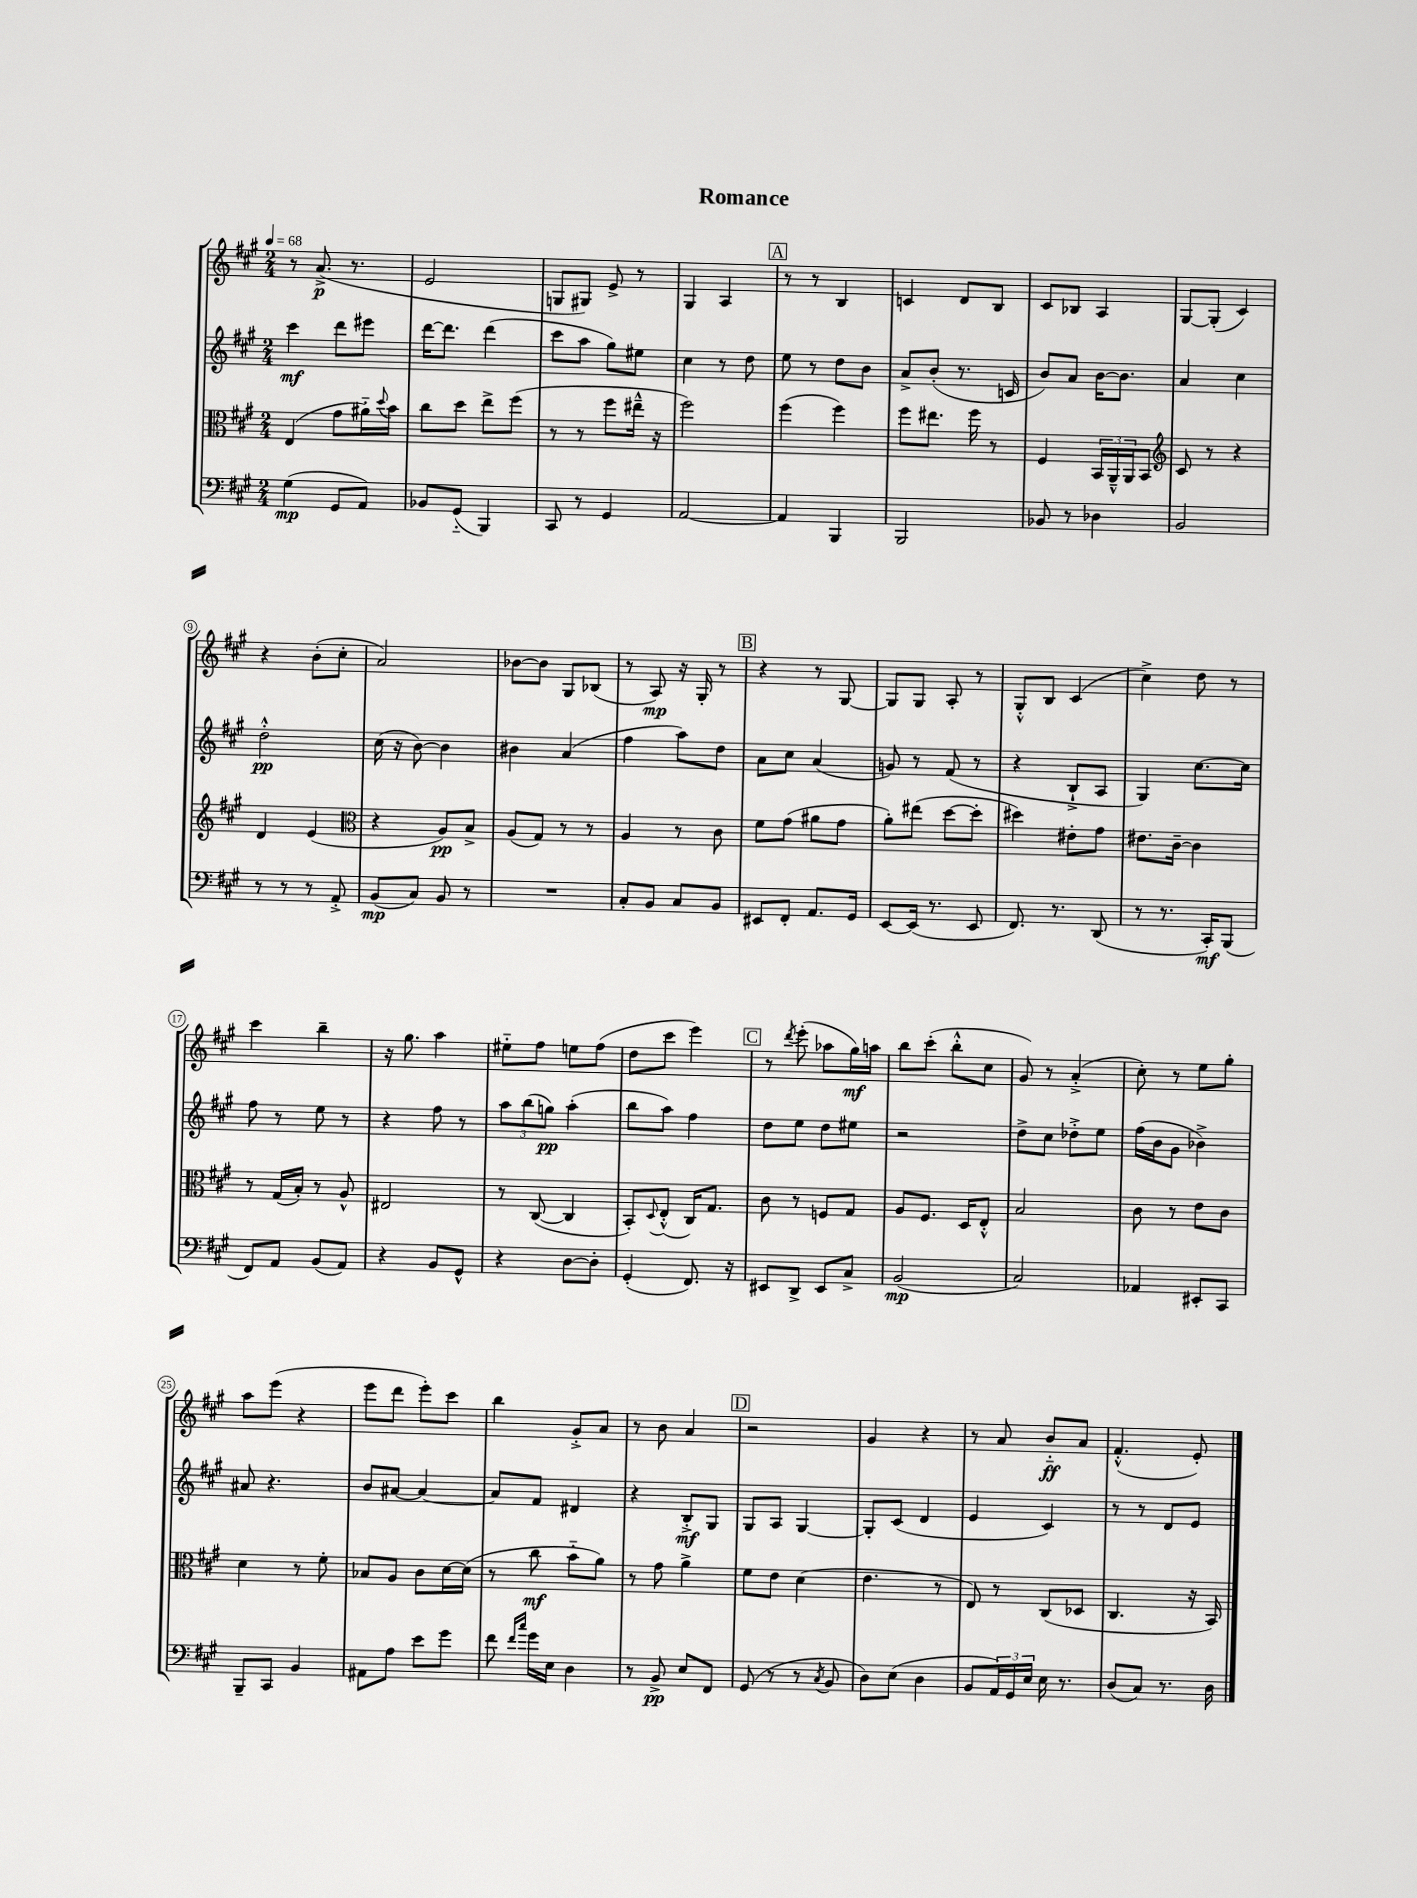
\header { title = "Romance" }
<<
\new StaffGroup <<
\new Staff = "s0" {
    \clef treble \key a \major \numericTimeSignature \time 2/4 \tempo 4 = 68
    r8 a'8.->\p( r8. |
    e'2 |
    g8 gis8) e'8-> r8 |
    gis4 a4 |
    \mark \markup { \box "A" } r8 r8 b4 |
    c'4 d'8 b8 |
    cis'8 bes8 a4 |
    gis8~ gis8-.( cis'4) |
    r4 b'8-.( cis''8-. |
    a'2) |
    bes'8~ bes'8 gis8 bes8( |
    r8 a8\mp) r16 gis16-. r8 |
    \mark \markup { \box "B" } r4 r8 gis8~ |
    gis8 gis8 a8-. r8 |
    gis8-.-^ b8 cis'4( |
    cis''4->) d''8 r8 |
    cis'''4 b''4-- |
    r16 gis''8. a''4 |
    eis''8-_ fis''8 e''8 fis''8( |
    d''8 cis'''8 e'''4) |
    \mark \markup { \box "C" } r8 \acciaccatura { d'''8 } e'''8-.( aes''8 gis''16\mf) a''16 |
    b''8 cis'''8-.( b''8-.-^ cis''8 |
    gis'8) r8 a'4-.->( |
    cis''8-.) r8 e''8 gis''8-. |
    a''8 e'''8( r4 |
    e'''8 d'''8 e'''8-.) cis'''8 |
    b''4 gis'8-.-> a'8 |
    r8 b'8 a'4 |
    \mark \markup { \box "D" } r2 |
    gis'4 r4 |
    r8 a'8 b'8-_\ff a'8 |
    fis'4.-.-^( e'8-.) \bar "|." |
}
\new Staff = "s1" {
    \clef treble \key a \major \numericTimeSignature \time 2/4
    cis'''4\mf d'''8 eis'''8 |
    d'''16~ d'''8. d'''4( |
    cis'''8 a''8 gis''8) eis''8 |
    cis''4 r8 d''8 |
    \mark \markup { \box "A" } e''8 r8 d''8 b'8 |
    a'8-> b'8-.( r8. c'16 |
    b'8) a'8 b'16~ b'8. |
    a'4 cis''4 |
    d''2-.-^\pp |
    cis''16( r16 b'8~) b'4 |
    bis'4 a'4( |
    fis''4 a''8) d''8 |
    \mark \markup { \box "B" } a'8 cis''8 a'4( |
    g'8) r8 fis'8( r8 |
    r4 b8-!-> a8 |
    gis4) cis''8.~ cis''16 |
    fis''8 r8 e''8 r8 |
    r4 fis''8 r8 |
    \tuplet 3/2 { a''8 b''8( g''8\pp) } a''4-.( |
    b''8 a''8) fis''4 |
    \mark \markup { \box "C" } d''8 e''8 d''8 eis''8 |
    r2 |
    d''8-> cis''8 des''8-.-> e''8 |
    fis''16( b'16 gis'8 bes'4->) |
    ais'8 r4. |
    b'8 ais'8~ ais'4~ |
    ais'8 fis'8 dis'4 |
    r4 b8-.->\mf gis8 |
    \mark \markup { \box "D" } gis8 a8 gis4~ |
    gis8-. cis'8( d'4 |
    e'4 cis'4) |
    r8 r8 d'8 e'8 \bar "|." |
}
\new Staff = "s2" {
    \clef alto \key a \major \numericTimeSignature \time 2/4
    e4( gis'8 ais'16-_) \appoggiatura { d''8 } b'16 |
    cis''8 d''8 e''8-> fis''8( |
    r8 r8 fis''8 eis''16---^ r16 |
    fis''2) |
    \mark \markup { \box "A" } fis''4( fis''4) |
    fis''8 eis''8. fis''16 r8 |
    fis4 \tuplet 3/2 { b,16 a,16---^ a,16 } b,8 |
    \clef treble cis'8 r8 r4 |
    d'4 e'4( |
    \clef alto r4 a8\pp) b8-> |
    a8( gis8) r8 r8 |
    a4 r8 cis'8 |
    \mark \markup { \box "B" } fis'8 gis'8( ais'8 gis'8 |
    a'8-.) eis''8( d''8~ d''8-. |
    dis''4) eis'8-. gis'8 |
    eis'8. cis'16~-- cis'4 |
    r8 gis16( b16-.) r8 a8-^ |
    eis2 |
    r8 cis8~( cis4 |
    b,8-.) \appoggiatura { d8 } e8-.-^( cis16) gis8. |
    \mark \markup { \box "C" } cis'8 r8 f8 gis8 |
    a8 fis8. d16 e8-.-^ |
    b2 |
    cis'8 r8 e'8 cis'8 |
    d'4 r8 fis'8-. |
    bes8 a8 cis'8 d'16~ d'16( |
    r8 cis''8\mf b'8-_ a'8) |
    r8 gis'8 a'4-> |
    \mark \markup { \box "D" } fis'8 e'8 d'4( |
    e'4. r8 |
    e8) r8 cis8( des8 |
    cis4. r16 b,16) \bar "|." |
}
\new Staff = "s3" {
    \clef bass \key a \major \numericTimeSignature \time 2/4
    gis4\mp( gis,8 a,8) |
    bes,8 gis,8-_( b,,4) |
    cis,8 r8 gis,4 |
    a,2~ |
    \mark \markup { \box "A" } a,4 b,,4 |
    b,,2 |
    bes,8 r8 des4 |
    b,2 |
    r8 r8 r8 a,8-.-> |
    b,8\mp( cis8) b,8 r8 |
    R2 |
    cis8-. b,8 cis8 b,8 |
    \mark \markup { \box "B" } eis,8 fis,8-. a,8. gis,16 |
    e,8~ e,16( r8. e,8 |
    fis,8.) r8. d,8( |
    r8 r8. cis,16-.\mf) b,,8( |
    fis,8) a,8 b,8( a,8) |
    r4 b,8 gis,8-^ |
    r4 d8~ d8-. |
    gis,4-.( fis,8.) r16 |
    \mark \markup { \box "C" } eis,8 d,8-> eis,8 cis8-> |
    b,2\mp( |
    cis2) |
    aes,4 eis,8-. cis,8 |
    b,,8-- cis,8 b,4 |
    ais,8 a8 e'8 gis'8 |
    fis'8 \grace { fis'16 cis''16 } gis'16 e16 d4 |
    r8 b,8->\pp e8 fis,8 |
    \mark \markup { \box "D" } gis,8( r8 r8 \acciaccatura { cis8 } b,8 |
    d8) e8( d4 |
    b,8 \tuplet 3/2 { a,16) gis,16 e16 } e16 r8. |
    d8( cis8) r8. d16 \bar "|." |
}
>>
>>
\layout { \context { \Score \override BarNumber.stencil = #(make-stencil-circler 0.1 0.3 ly:text-interface::print) } }
